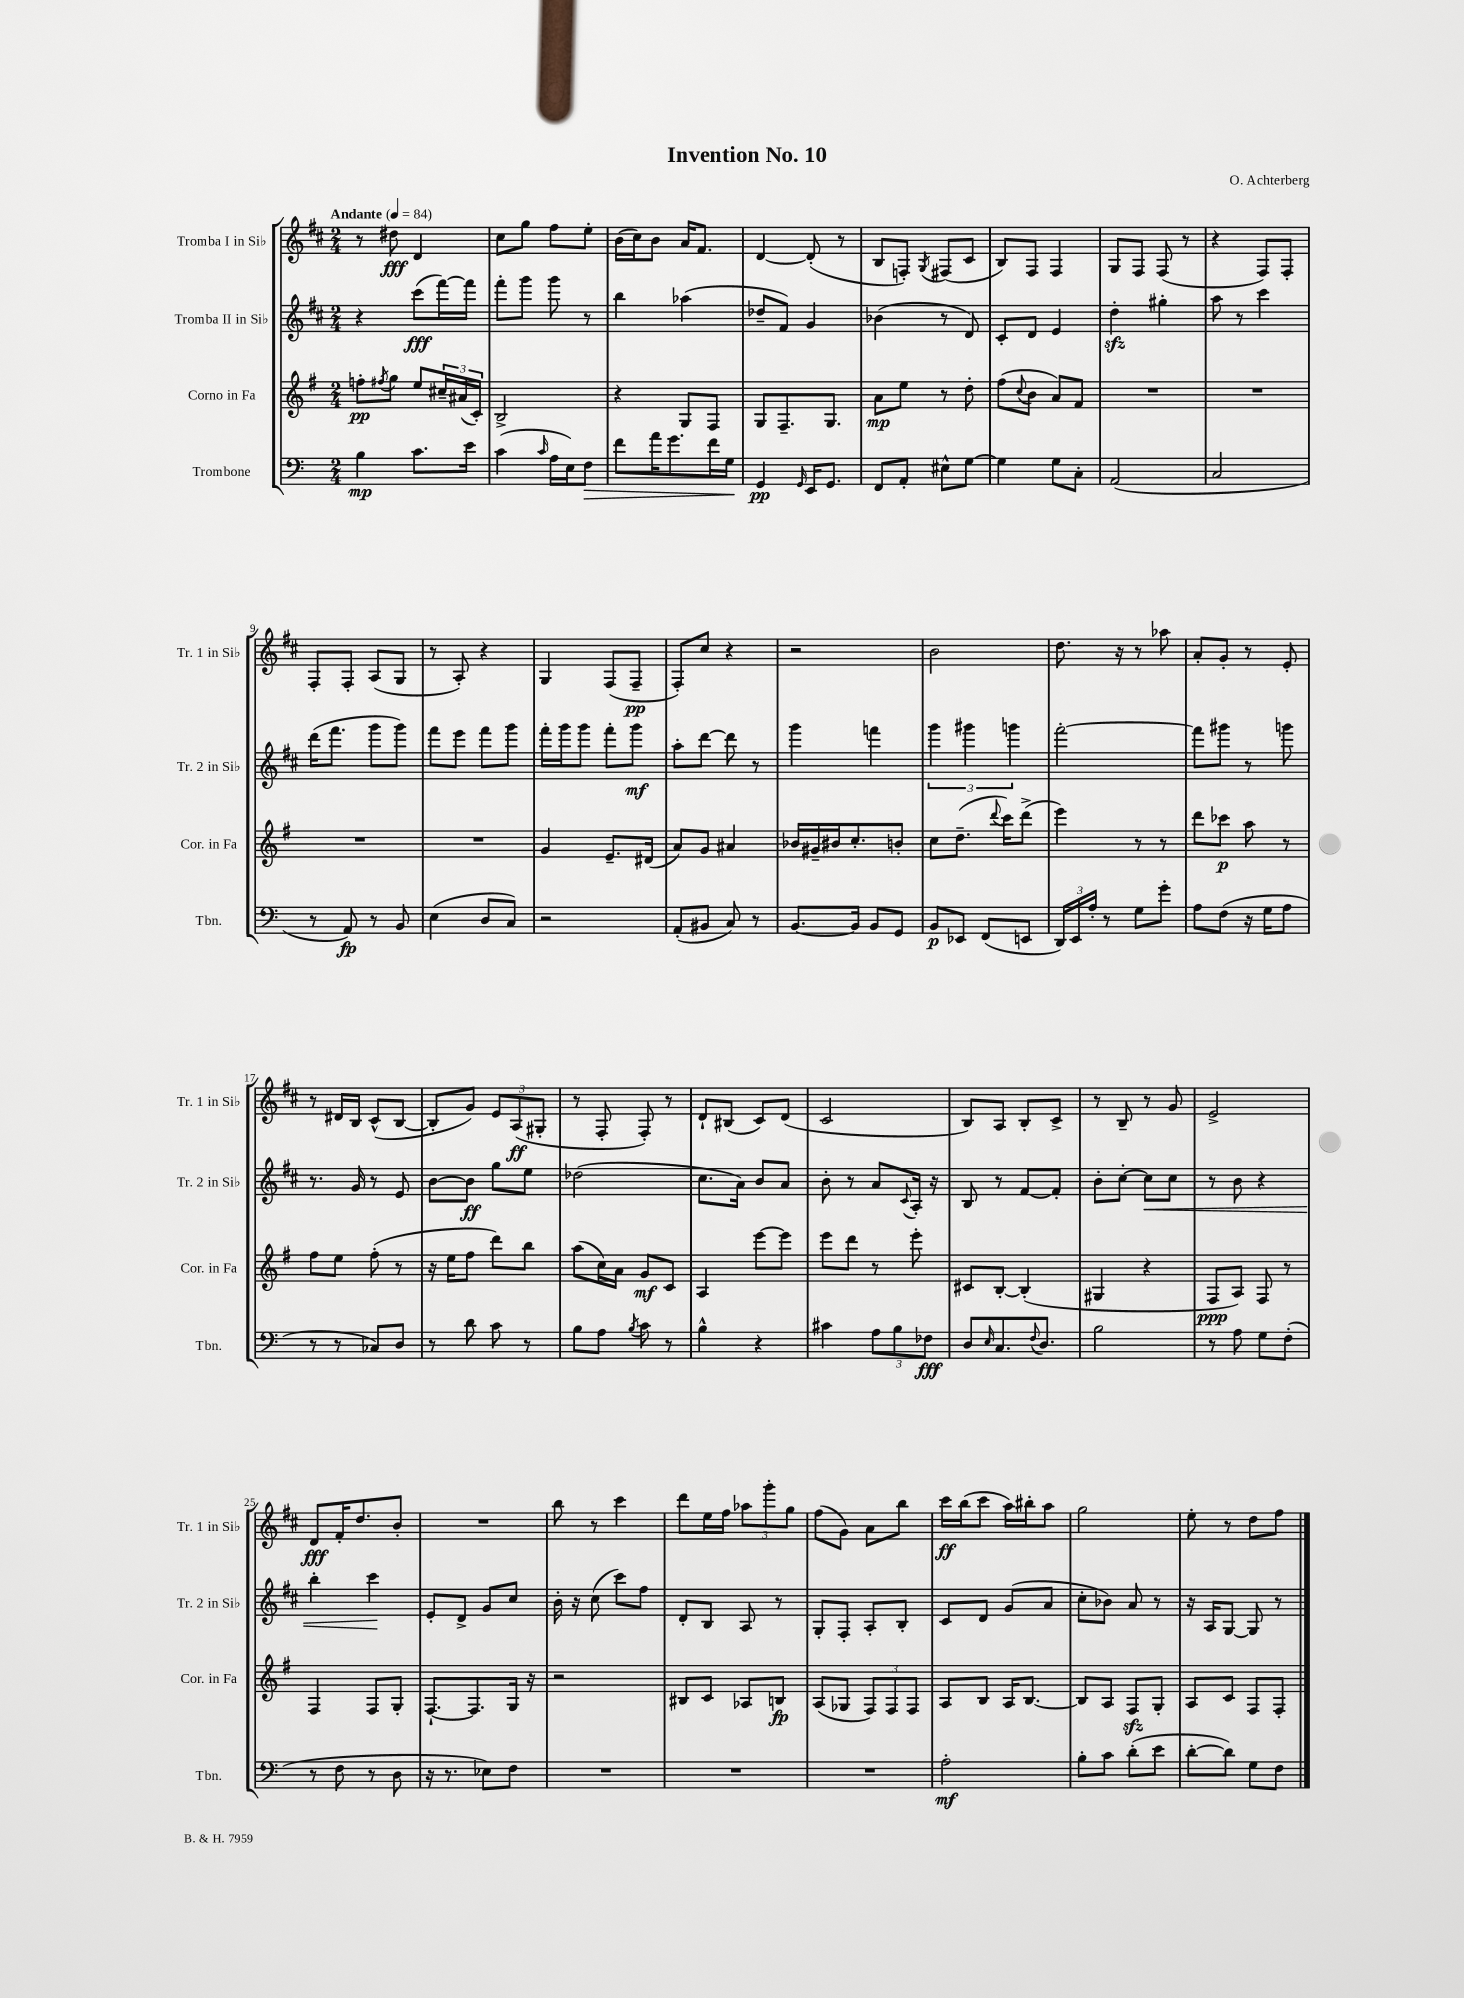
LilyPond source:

\header { title = "Invention No. 10" composer = "O. Achterberg" }
<<
\new StaffGroup <<
\new Staff = "s0" \with { instrumentName = "Tromba I in Sib" shortInstrumentName = "Tr. 1 in Sib" } {
    \clef treble \key d \major \numericTimeSignature \time 2/4 \tempo "Andante" 4 = 84
    r8 dis''8\fff d'4 |
    cis''8 g''8 fis''8 e''8-. |
    b'16( cis''16) b'8 a'16 fis'8. |
    d'4~ d'8-.( r8 |
    b8 f8-.) \acciaccatura { g8 } fis8( cis'8 |
    b8) fis8 fis4 |
    g8 fis8 fis8( r8 |
    r4 fis8) fis8-. |
    fis8-. fis8-. a8( g8 |
    r8 a8-.) r4 |
    g4 fis8( fis8--\pp |
    fis8-.) cis''8 r4 |
    r2 |
    b'2 |
    d''8. r16 r8 aes''8 |
    a'8-. g'8-. r8 e'8-. |
    r8 dis'16 b16 cis'8-^( b8~ |
    b8-. g'8) \tuplet 3/2 { e'8 a8\ff( gis8-. } |
    r8 fis8-. fis8-.) r8 |
    d'8-! bis8( cis'8) d'8( |
    cis'2 |
    b8) a8 b8-. cis'8-> |
    r8 b8-- r8 g'8 |
    e'2-> |
    d'8\fff fis'16-. d''8. b'8-. |
    R2 |
    b''8 r8 cis'''4 |
    d'''8 e''16 fis''16 \tuplet 3/2 { aes''8 g'''8-. g''8 } |
    fis''8( g'8) a'8 b''8 |
    cis'''16\ff b''16( cis'''8 a''16) bis''16-. a''8 |
    g''2 |
    e''8-. r8 d''8 fis''8 \bar "|." |
}
\new Staff = "s1" \with { instrumentName = "Tromba II in Sib" shortInstrumentName = "Tr. 2 in Sib" } {
    \clef treble \key d \major \numericTimeSignature \time 2/4
    r4 cis'''8\fff( fis'''16~) fis'''16 |
    fis'''8-. g'''8 g'''8 r8 |
    b''4 aes''4( |
    des''8-- fis'8) g'4 |
    bes'4( r8 d'8) |
    cis'8-. d'8 e'4 |
    d''4-.\sfz gis''4-. |
    a''8 r8 cis'''4 |
    d'''16( fis'''8. g'''8 g'''8) |
    fis'''8 e'''8 fis'''8 g'''8 |
    fis'''16-. g'''16 g'''8 fis'''8-. g'''8\mf |
    a''8-. d'''8~ d'''8 r8 |
    g'''4 f'''4 |
    \tuplet 3/2 { g'''4 gis'''4 g'''4 } |
    fis'''2~-. |
    fis'''8 gis'''8 r8 g'''8 |
    r8. g'16 r8 e'8 |
    b'8~ b'8\ff g''8 e''8 |
    des''2( |
    cis''8. a'16) b'8 a'8 |
    b'8-. r8 a'8 \appoggiatura { cis'8 } a16-. r16 |
    b8 r8 fis'8~ fis'8-. |
    b'8-. cis''8~-. cis''8\< cis''8 |
    r8 b'8 r4 |
    b''4-. cis'''4\! |
    e'8-. d'8-> g'8 cis''8 |
    b'16-. r16 cis''8( cis'''8) fis''8 |
    d'8-. b8 a8 r8 |
    g8-. fis8-. a8-. b8-. |
    cis'8 d'8 g'8( a'8 |
    cis''8-. bes'8) a'8 r8 |
    r16 a16 g8~ g8 r8 \bar "|." |
}
\new Staff = "s2" \with { instrumentName = "Corno in Fa" shortInstrumentName = "Cor. in Fa" } {
    \clef treble \key g \major \numericTimeSignature \time 2/4
    f''8-.\pp \acciaccatura { fis''8 } g''8 e''8 \tuplet 3/2 { cis''16-- ais'16( c'16-.) } |
    b2-> |
    r4 g8 fis8 |
    g8 fis8.-- g8. |
    a'8\mp e''8 r8 d''8-. |
    fis''8( \appoggiatura { c''8 } b'8 a'8) fis'8 |
    R2 |
    R2 |
    R2 |
    R2 |
    g'4 e'8.-- dis'16( |
    a'8) g'8 ais'4 |
    bes'16 gis'16-- bis'16 c''8.-. b'8-. |
    c''8 d''8.--( \appoggiatura { d'''8 } c'''16) d'''8->( |
    e'''4) r8 r8 |
    d'''8 ces'''8\p a''8 r8 |
    fis''8 e''8 fis''8-.( r8 |
    r16 e''16 fis''8 d'''8) b''8 |
    a''8( c''16) a'16 g'8\mf c'8 |
    a4 e'''8~ e'''8 |
    e'''8 d'''8 r8 e'''8-. |
    cis'8 b8~-. b4-.( |
    gis4 r4 |
    fis8\ppp a8) fis8 r8 |
    fis4 fis8 g8-. |
    fis8.~-! fis8. g16 r16 |
    r2 |
    bis8 c'8 aes8 b8\fp |
    a8( ges8 \tuplet 3/2 { fis8) fis8 fis8 } |
    a8 b8 a16 b8.~ |
    b8 a8 fis8\sfz g8-. |
    a8 c'8 fis8 fis8-. \bar "|." |
}
\new Staff = "s3" \with { instrumentName = "Trombone" shortInstrumentName = "Tbn." } {
    \clef bass \key c \major \numericTimeSignature \time 2/4
    b4\mp c'8. e'16 |
    c'4( \grace { c'16 } a16 e16) f8\> |
    f'8 a'16 g'8. f'16 g16\! |
    g,4\pp \grace { g,16 } e,16 g,8. |
    f,8 a,8-. eis8-^ g8~ |
    g4 g8 c8-. |
    a,2( |
    c2 |
    r8 a,8\fp) r8 b,8 |
    e4( d8 c8) |
    r2 |
    a,8-.( bis,8 c8) r8 |
    b,8.~ b,16 b,8 g,8 |
    b,8\p ees,8 f,8( e,8 |
    \tuplet 3/2 { d,16) e,16 a16-. } r8 g8 g'8-. |
    a8 f8( r16 g16 a8 |
    r8 r8 ces8) d8 |
    r8 d'8 c'8 r8 |
    b8 a8 \acciaccatura { b8 } c'8 r8 |
    b4-^ r4 |
    cis'4 \tuplet 3/2 { a8 b8 fes8\fff } |
    d8 \grace { e16 } c8. \appoggiatura { f8 } d8. |
    b2 |
    r8 a8 g8 f8-.( |
    r8 f8 r8 d8 |
    r16 r8. ees8) f8 |
    R2 |
    R2 |
    R2 |
    a2-.\mf |
    b8-. c'8 d'8-.( e'8 |
    d'8~-. d'8) g8 f8 \bar "|." |
}
>>
>>
